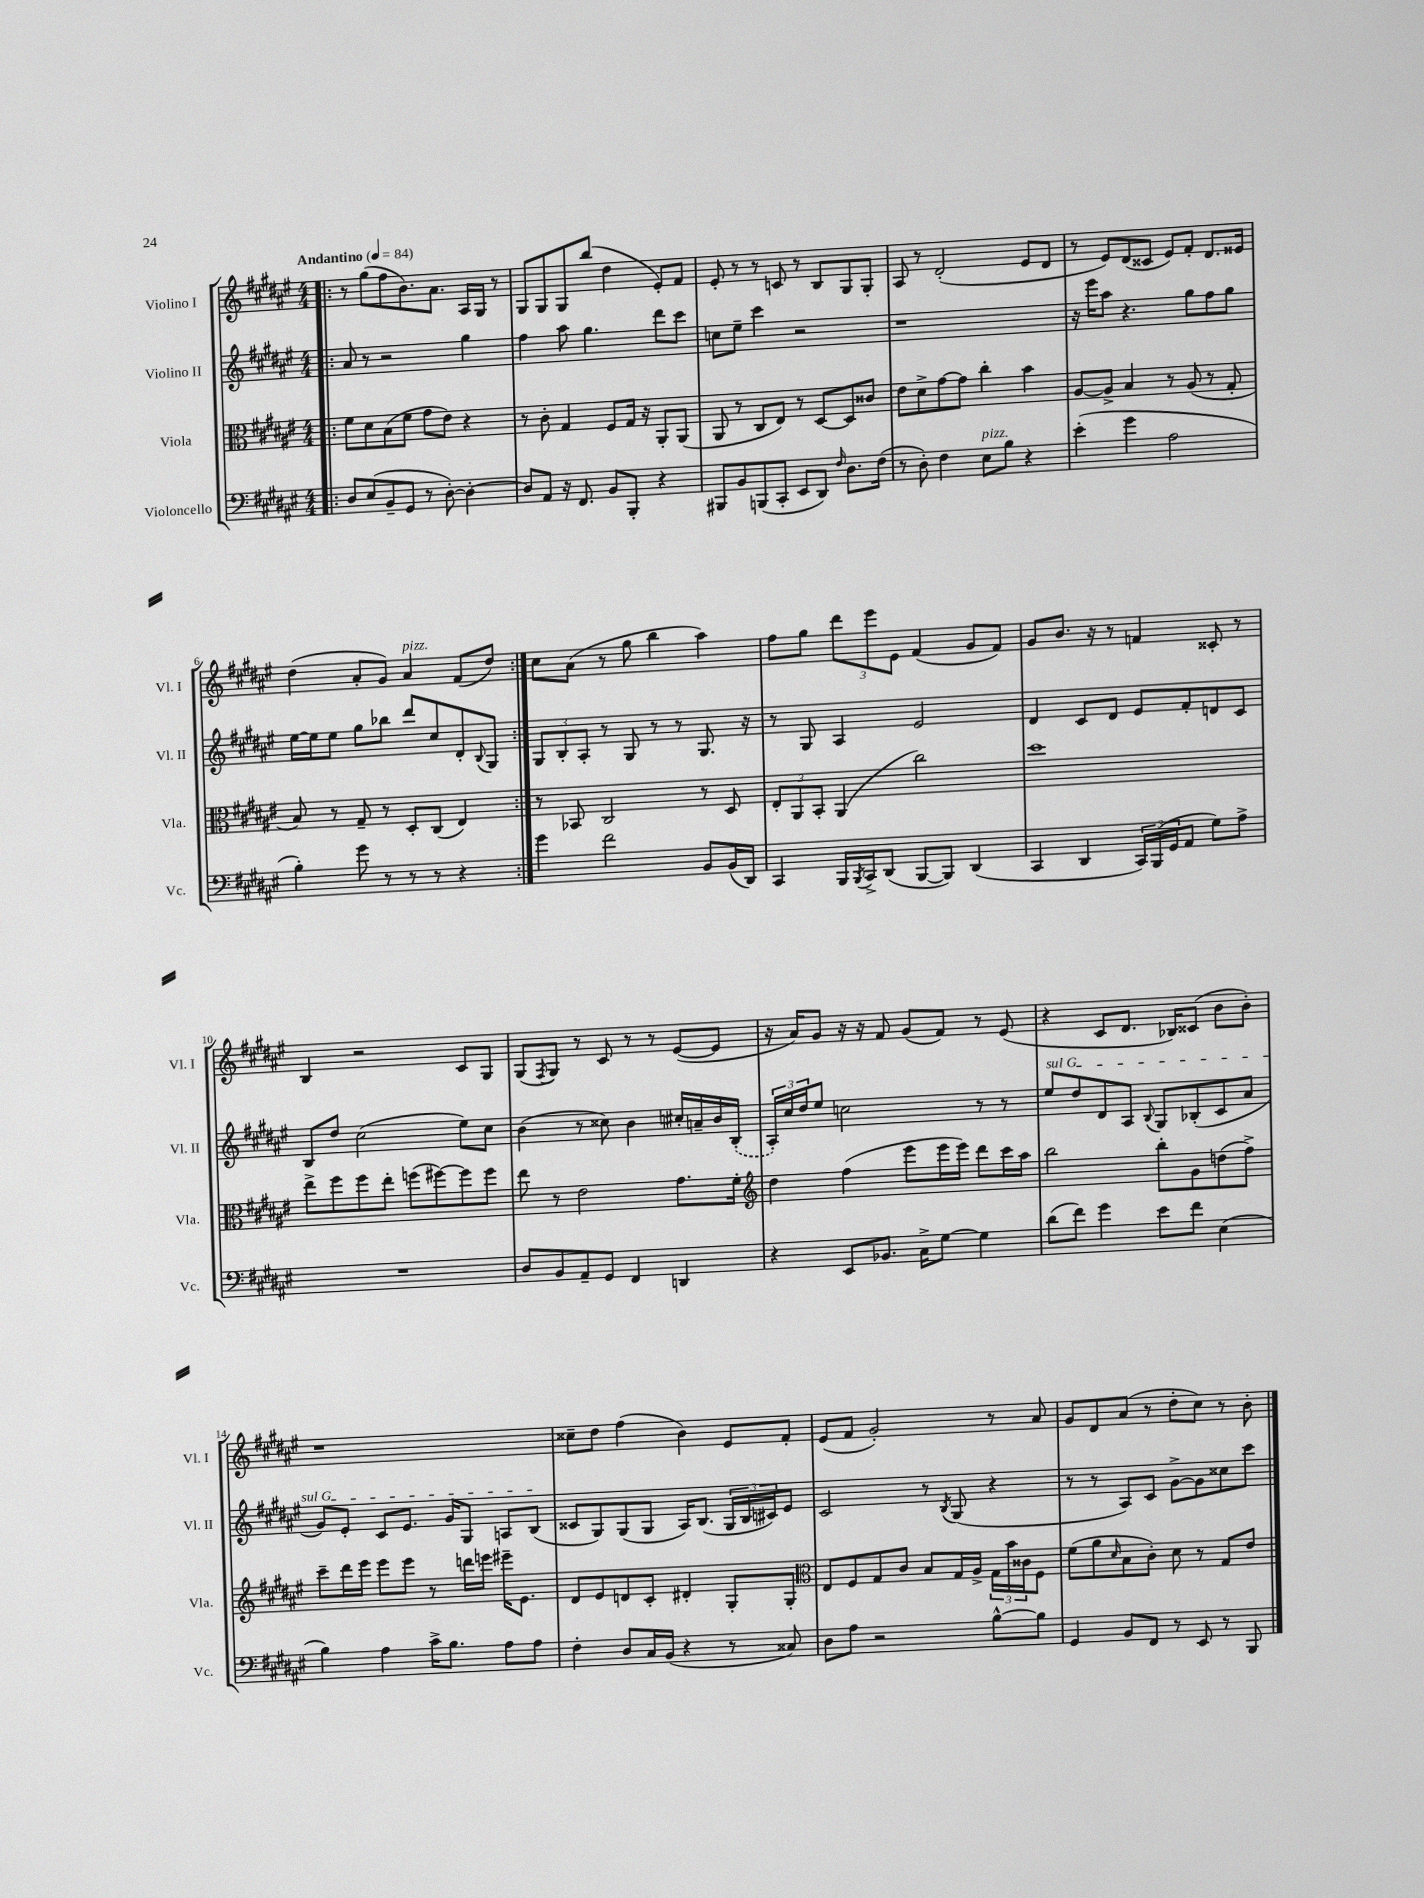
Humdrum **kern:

**kern	**kern	**kern	**kern
*staff4	*staff3	*staff2	*staff1
*clefF4	*clefC3	*clefG2	*clefG2
*k[f#c#g#d#a#e#]	*k[f#c#g#d#a#e#]	*k[f#c#g#d#a#e#]	*k[f#c#g#d#a#e#]
*M4/4	*M4/4	*M4/4	*M4/4
*MM84	*MM84	*MM84	*MM84
=!|:	=!|:	=!|:	=!|:
8D#/L	8f#\L	8a#/	8r
(8E#/	8d#\	8r	(8gg#\L
8BB~/	(8B\	2r	8ff#\
8GG#/J	8f#\J	.	8.b\)
8r	8g#\L	.	.
.	.	.	8.a#\J
[8D#'\)	8e#\J)	.	.
4D#'\_	4r	4gg#\	16A#/LL
.	.	.	16G#/JJ
.	.	.	8r
=	=	=	=
8D#/]L	8r	4ff#\	8G#/L
8AA#/J	8c#'\	.	8G#/
16r	4G#/	8aa#\	8G#/
8.FF#/	.	.	.
.	.	4.gg#\	(8bb/J
8BB/L	8F#/L	.	4dd#\
8BBB'/J	16G#/Jk	.	.
.	16r	.	.
4r	8AA#'/L	8ddd#\L	8e#'/L)
.	(8AA#/J	8ccc#\J	8f#/J
=	=	=	=
8BBB#/L	8AA#/	8cc\L	8e#'/
8BB/	8r	8ee#~\J	8r
(8BBB/	8C#/L	4ccc#\	8r
8CC#'/J	8E#/J)	.	8c/
8EE#/L	8r	2r	8r
8DD#/J)	[8D#/L	.	8B/L
16qqF#/	.	.	.
8.D#\L	8D#/]	.	8G#/
.	8c##/J	.	8G#'/J
(16F#\Jk	.	.	.
=	=	=	=
8r	8e#\L	1r	8A#/
8D#'\)	8d#^\	.	8r
4F#\	[8g#\	.	(2d#'/
.	8g#\]J	.	.
8E#\L	4cc#'\	.	.
8B\J	.	.	.
4r	4b\	.	8e#/L
.	.	.	8d#/J
=	=	=	=
(4e#'\	[8A#/L	16r	8r
.	.	16eee#\LK	.
.	8A#^/]J	8aa#\J	8e#/L)
4g#\	4B/	4.r	(8d#/
.	.	.	8c##/J
2A#\	8r	.	8e#/L)
.	(8A#/	8gg#\L	8f#'/J
.	8r	8ff#\	8.d#/L
.	8G#'/	8gg#\J	.
.	.	.	16e##/Jk
=	=	=	=
4B'\)	8B/)	[16ee#\LL	(4dd#\
.	.	16ee#\]J	.
.	8r	8ee#\J	.
8g#\	8G#~/	8gg#\L	8a#'/L
8r	8r	8bb-\J	8g#/J)
8r	8D#'/L	8ddd#/L	4a#/
8r	(8C#/J	8cc#/	.
4r	4E#/)	8d#'/	(8f#/L
.	.	8qqB/	.
.	.	8G#/J	8dd#/J)
=:|!	=:|!	=:|!	=:|!
4g#\	8r	12G#/L	8cc#\L
.	.	12B'/	.
.	8BB-/	.	(8a#\J
.	.	12A#'/J	.
2f#\	2C#/	8r	8r
.	.	8G#/	8gg#\
.	.	8r	4bb\
.	.	8r	.
8BB/L	8r	8.G#/	4aa#\)
(16BB/L	8D#/	.	.
16DD#/JJ)	.	16r	.
=	=	=	=
4CC#/	12E#'/L	8r	8ff#\L
.	12AA#/	.	.
.	.	8G#/	8gg#\J
.	12BB'/J	.	.
16BBB/LL	(4AA#/	4A#/	12ddd#\L
8qBBB/	.	.	.
16CC#^/J	.	.	.
.	.	.	12eee#\
(8DD#/J	.	.	.
.	.	.	12e#\J
[8BBB/L	2cc#\)	2e#/	(4f#/
8BBB/]J)	.	.	.
(4DD#/	.	.	8g#/L
.	.	.	8f#/J)
=	=	=	=
4CC#/	1dd#	4d#/	8g#/L
.	.	.	8.b/J
4DD#/	.	8c#/L	.
.	.	.	16r
.	.	8d#/J	8r
24CC#/LL)	.	8e#/L	4f/
(24BBB/	.	.	.
24GG#/J	.	.	.
8AA#/J	.	8f#'/	.
8G#\L)	.	8d/	8c##'/
8A#^\J	.	8c#/J	8r
=	=	=	=
1r	8ee#^\L	8B/L	4B/
.	8ff#\	8dd#/J	.
.	8ff#\	(2cc#\	2r
.	8ee#'\J	.	.
.	(8ff\L	.	.
.	[8ff#\)	.	.
.	8ff#\]	8ee#\L)	8c#/L
.	8ff#\J	8cc#\J	8G#/J
=	=	=	=
8D#/L	8ee#\	(4b\	(8G#/L
.	.	.	8qF#/
8BB/	8r	.	8G#/J)
8AA#~/	2e#\	8r	8r
8GG#/J	.	8cc##\)	8c#/
4FF#/	.	4b\	8r
.	.	.	8r
4DD/	8.g#\L	16cc#'/LL	([8e#/L
.	.	16a~/	.
.	.	16b/	8e#/]J
.	16f#'\Jk	(16B'/JJ	.
=	=	=	=
*	*clefG2	*	*
4r	4dd#\	24A#'/LL)	16r
.	.	24cc#/	.
.	.	.	16a#/LK)
.	.	24dd#/J	.
.	.	8ee#/J	8g#/J
8EE#/L	(4ff#\	2cc\	16r
.	.	.	16r
8.BB-/J	.	.	8f#/
.	8eee#\L	.	(8g#/L
16C#^\LK	.	.	.
[8G#\J	16eee#\L	.	8f#/J)
.	16eee#\JJ)	.	.
4G#\]	8ddd#\L	8r	8r
.	16ccc#\L	8r	(8e#/
.	16aa#\JJ	.	.
=	=	=	=
(8d#\L	2bb\	8ee#/L	4r
8f#\J)	.	8dd#/	.
4g#\	.	8d#/	8c#/L
.	.	8A#/J	8.d#/J
.	.	8qqB/	.
8e#\L	8bb'\L	8G#/L	.
.	.	.	16B-/LK)
8f#\J	8g#\	(8B-'/	(8c##/J
(4E#\	(8dd\	8c#/	8b\L
.	8ff#^\J)	8a#/J	8b'\J)
=	=	=	=
4B\)	8ccc#~\L	8g#/L)	1r
.	16ddd#\L	8e#'/J	.
.	16eee#\JJ	.	.
4A#\	8eee#\L	8c#/L	.
.	8eee#\J	8.e#/J	.
16c#^\LK	8r	.	.
8.B\J	.	16g#/LK	.
.	16ddd\LL	8G#/J	.
.	16eee\JJ	.	.
8A#\L	16eee#~\LK	8A/L	.
.	8.e#\J	.	.
8A#\J	.	(8B/J	.
=	=	=	=
4F#'\	8d#/L	8c##/L	8cc##~\L
.	8e#/	8G#/)	8dd#\J
8D#/L	8d/	(8G#/	(4ff#\
16C#/L	8c#'/J	8G#/J	.
(16BB/JJ	.	.	.
4r	4d#'/	16A#/LK)	4b\)
.	.	(8.B/J	.
8r	8G#'/L	24G#/LL	8e#/L
.	.	24B/	.
.	.	24c#/J)	.
8C##/)	8G#'/J	8e#/J	8f#'/J
=	=	=	=
*	*clefC3	*	*
8D#\L	8E#/L	2c#/	(8e#/L
8A#\J	8F#/	.	8f#/J
2r	8G#/	.	2g#'/)
.	8c#/J	.	.
.	8B/L	8r	.
.	.	8qB/	.
.	16G#/L	(8G#/	.
.	16A#^/JJ	.	.
[8B^^\L	24G#\LL	4r	8r
.	24b\	.	.
.	24c##\J	.	.
8B\]J	8F#\J	.	8a#/
=	=	=	=
4GG#/	(8f#\L	8r	8g#/L
.	8a#\	8r	8d#/
.	16qqd#/	.	.
8BB/L	8B\	8A#/L)	(8a#/J
8FF#/J	8c#'\J)	8c#/J	8r
8r	8d#\	[8g#^\L	8dd#'\L
8EE#/	8r	8g#\]	8cc#\J)
8r	8G#/L	8cc##\	8r
8BBB/	8e#/J	8ccc#\J	8b'\
==	==	==	==
*-	*-	*-	*-
